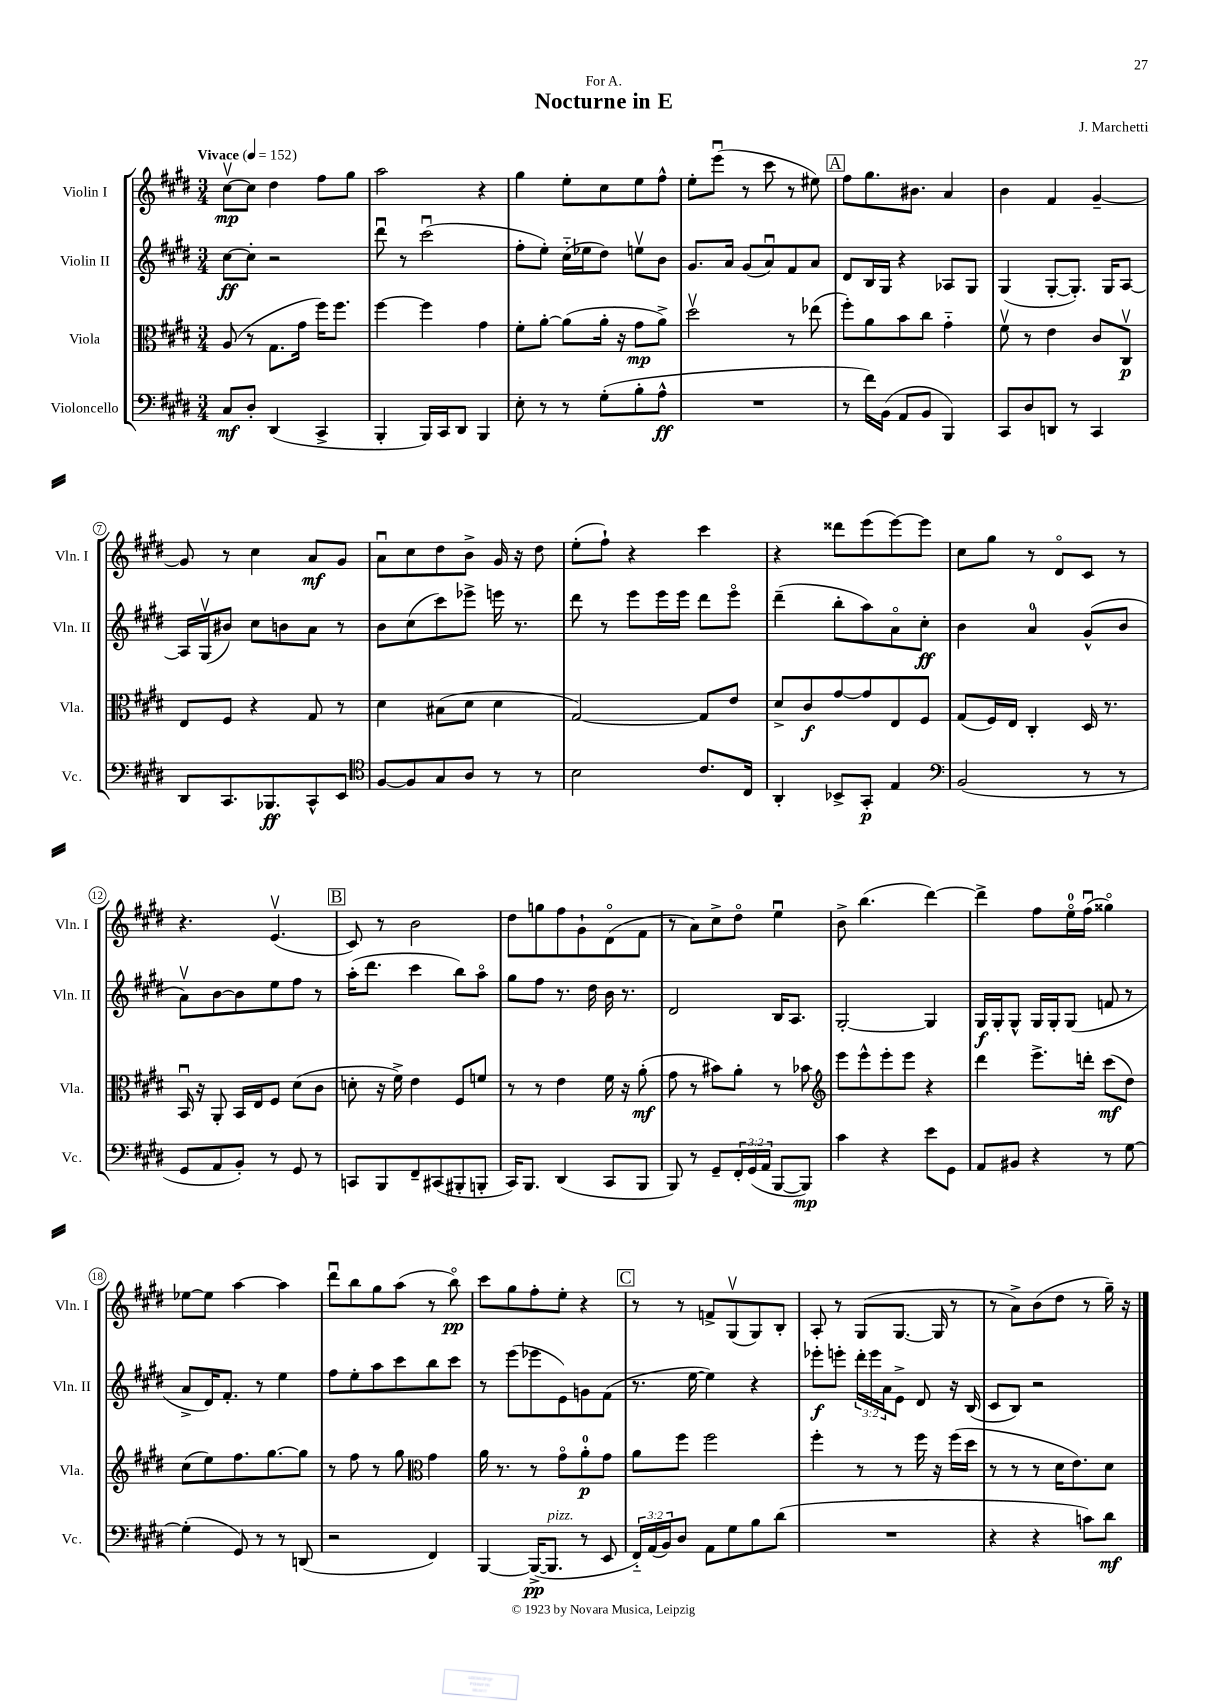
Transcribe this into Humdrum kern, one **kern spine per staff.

**kern	**kern	**kern	**kern
*staff4	*staff3	*staff2	*staff1
*clefF4	*clefC3	*clefG2	*clefG2
*k[f#c#g#d#]	*k[f#c#g#d#]	*k[f#c#g#d#]	*k[f#c#g#d#]
*M3/4	*M3/4	*M3/4	*M3/4
*MM152	*MM152	*MM152	*MM152
8C#/L	(8A/	[8cc#\L	[8cc#v\L
8D#'/J	8r	8cc#'\]J	8cc#\]J
(4DD#/	8.G#\L	2r	4dd#\
.	16g#\Jk	.	.
4CC#^/	16ff#\LK)	.	8ff#\L
.	8.ff#\J	.	.
.	.	.	8gg#\J
=	=	=	=
4BBB'/	[4ff#\	8ddd#u\	2aa\
.	.	8r	.
16BBB/LL)	4ff#\]	(2ccc#u\	.
16CC#/J	.	.	.
8DD#/J	.	.	.
4BBB/	4g#\	.	4r
=	=	=	=
8E'\	8f#'\L	8ff#'\L	4gg#\
8r	[8a'\J	8ee'\J)	.
8r	(8a\]L	(16cc#'~\LL	8ee'\L
.	.	16ee-\J	.
(8G#'\L	16a'\Jk	8dd#\J)	8cc#\
.	16r	.	.
8B'\	8g#\L	8eev\L	8ee\
8A^^\J	8a^\J)	8b\J	8ff#^^\J
=	=	=	=
2.r	2dd#v\	8.g#/L	8ee'\L
.	.	.	(8eeeu\J
.	.	16a/Jk	.
.	.	(8g#/L	8r
.	.	8au/)	8ccc#\
.	8r	8f#/	8r
.	(8ee-\	8a/J	8ee#\)
=	=	=	=
8r	8ff#'\L)	8d#/L	8ff#\L
16f#\LL)	8a\	16B/L	8.gg#\
(16BB\JJ	.	16G#/JJ	.
8AA/L	8b\	4r	.
.	.	.	8.b#\J
8BB/J	8cc#\J	.	.
4BBB/)	4g#'~\	8A-/L	4a/
.	.	8G#/J	.
=	=	=	=
8CC#/L	8f#v\	(4G#/	4b\
8D#/	8r	.	.
8DD/J	4e\	[8G#'/L	4f#/
8r	.	8.G#'/]J)	.
4CC#/	8c#/L	.	[4g#~/
.	.	16G#/LK	.
.	8C#v/J	[8A/J	.
=	=	=	=
8DD#/L	8E/L	16A/]LL	8g#/]
.	.	(16G#v/J	.
8.CC#/	8F#/J	8b#/J)	8r
.	4r	8cc#\L	4cc#\
8.BBB-/	.	.	.
.	.	8b\	.
8CC#^^/	8G#/	8a\J	8a/L
8EE/J	8r	8r	8g#/J
=	=	=	=
*clefC4	*	*	*
[8F#/L	4d#\	8b\L	8au\L
8F#/]	.	(8cc#\	8cc#\
8G#/	(8B#\L	8ccc#\)	8dd#\
8A/J	8d#\J	8eee-^\J	8b^\J
8r	4d#\	16eee\	16g#/
.	.	8.r	16r
8r	.	.	8dd#\
=	=	=	=
2B\	[2G#/)	8ddd#\	(8ee'\L
.	.	8r	8ff#`\J)
.	.	8eee\L	4r
.	.	16eee\L	.
.	.	16eee\JJ	.
8.c#/L	8G#/]L	8ddd#\L	4ccc#\
.	8e/J	8eeeo\J	.
16C#/Jk	.	.	.
=	=	=	=
4AA'/	8d#^/L	(4ddd#~\	4r
.	8c#/	.	.
8BB-^/L	[8g#/	8bb'\L	8ddd##\L
8GG#'/J	8g#/]	8aa\)	(8eee\
4E/	8E/	8ao\	[8eee\)
.	8F#/J	8cc#'\J	8eee\]J
=	=	=	=
*clefF4	*	*	*
(2BB/	(8G#/L	4b\	8cc#\L
.	16F#/L)	.	8gg#\J
.	16E/JJ	.	.
.	4C#'/	4a/	8r
.	.	.	8d#o/L
8r	16D#/	(8g#^^/L	8c#/J
.	8.r	.	.
8r	.	8b/J	8r
=	=	=	=
8GG#/L	16BBu/	8av\L)	4.r
.	16r	.	.
8AA/	8AA'/	[8b\	.
8BB'/J)	16BB/LL	8b\]	.
.	16E/J	.	.
8r	8F#/J	8ee\	(4.ev/
8GG#/	(8d#\L	8ff#\J	.
8r	8c#\J	8r	.
=	=	=	=
8CC/L	8d'\	(16aa'\LK	8c#/)
.	.	8.ddd#\J	.
8BBB/	16r	.	8r
.	16f#^\)	.	.
8FF#~/	4e\	4ccc#\	2b\
(8CC#/	.	.	.
8BBB#'/	8F#/L	8bb\L)	.
8BBB'/J	8f/J	8aao\J	.
=	=	=	=
16CC#/LK)	8r	8gg#\L	8dd#\L
8.BBB/J	.	.	.
.	8r	8ff#\J	8gg\
(4DD#/	4e\	8.r	8ff#\
.	.	.	8g#`\
.	.	16dd#\	.
8CC#/L	16f#\	16b\	(8d#o\
.	16r	8.r	.
8BBB/J	(8a'\	.	8f#\J
=	=	=	=
8BBB/)	8g#\	2d#/	8r
8r	8r	.	8a\L)
8GG#~/L	8b#\L)	.	8cc#^\
24FF#'/L	8a'\J	.	8dd#o\J
(24GG#/	.	.	.
24AA/JJ	.	.	.
[8BBB/L	8r	16B/LK	4eeu\
.	.	8.A/J	.
8BBB/]J)	8b-\	.	.
=	=	=	=
*	*clefG2	*	*
4c#\	8eee\L	[2G#'/	8b^\
.	8eee^^\	.	(4.bb\
4r	8eee'\	.	.
.	8eee\J	.	.
8e\L	4r	4G#/]	[4ddd#\)
8GG#\J	.	.	.
=	=	=	=
8AA/L	4ddd#\	16G#/LL	4ddd#^\]
.	.	16G#'/J	.
8BB#/J	.	8G#^^/J	.
4r	8.eee^\L	16G#/LL	8ff#\L
.	.	16G#'/J	.
.	.	(8G#/J	16eeo\L
.	16ddd'\Jk	.	(16ff#u\JJ
8r	(8ccc#\L	8f/	4gg##o\)
[8G#\	8dd#\J)	8r	.
=	=	=	=
(4G#'\]	(8cc#\L	8a^/L	[8ee-\L
.	8ee\)	16d#/K)	8ee-\]J
.	.	8.f#'/J	.
8GG#/)	8.ff#\	.	[4aa\
8r	.	8r	.
.	[8.gg#\	.	.
8r	.	4ee\	4aa\]
(8DD/	8gg#\]J	.	.
=	=	=	=
2r	8r	8ff#\L	8ddd#u\L
.	8ff#\	8ee'\	8bb\
.	8r	8aa\	8gg#\
.	8gg#\	8ccc#\	(8aa\J
*	*clefC3	*	*
4FF#/)	4g#\	8bb\	8r
.	.	8ccc#\J	8bbo\)
=	=	=	=
[4BBB/	16a\	8r	8ccc#\L
.	8.r	.	.
.	.	(8eee\L	8gg#\
(16BBB^/_LK	8r	8eee-\	8ff#'\
8.BBB/]J	.	.	.
.	8g#o\L	8e\)	8ee'\J
8r	8a'\	8g\	4r
8EE/	8g#\J	(8f#\J	.
=	=	=	=
24FF#'~/LL)	8a\L	8.r	8r
(24AA/	.	.	.
24BB/J)	.	.	.
8D#/J	8ff#\J	.	8r
.	.	[16ee\	.
8AA\L	2ff#\	4ee\])	8f^/L
8G#\	.	.	(8G#v/
8B\	.	4r	8G#/)
(8d#\J	.	.	8B'/J
=	=	=	=
2.r	4ff#'\	8eee-'\L	8A'/
.	.	8eee'\J	8r
.	8r	24ddd#'\LL	(8G#/L
.	.	24eee\	.
.	.	24a\J	.
.	8r	8e^\J	[8.G#/J
.	16ff#\	8d#/	.
.	16r	.	16G#/]
.	(16ff#\LL	16r	8r
.	16dd#\JJ	(16B/	.
=	=	=	=
4r	8r	8c#/L	8r
.	8r	8B/J)	8a^\L)
4r	8r	2r	(8b\
.	16d#\LK	.	8dd#\J
.	8.e\)	.	.
8c\L)	.	.	8r
8d#\J	8d#\J	.	16gg#~\)
.	.	.	16r
==	==	==	==
*-	*-	*-	*-
